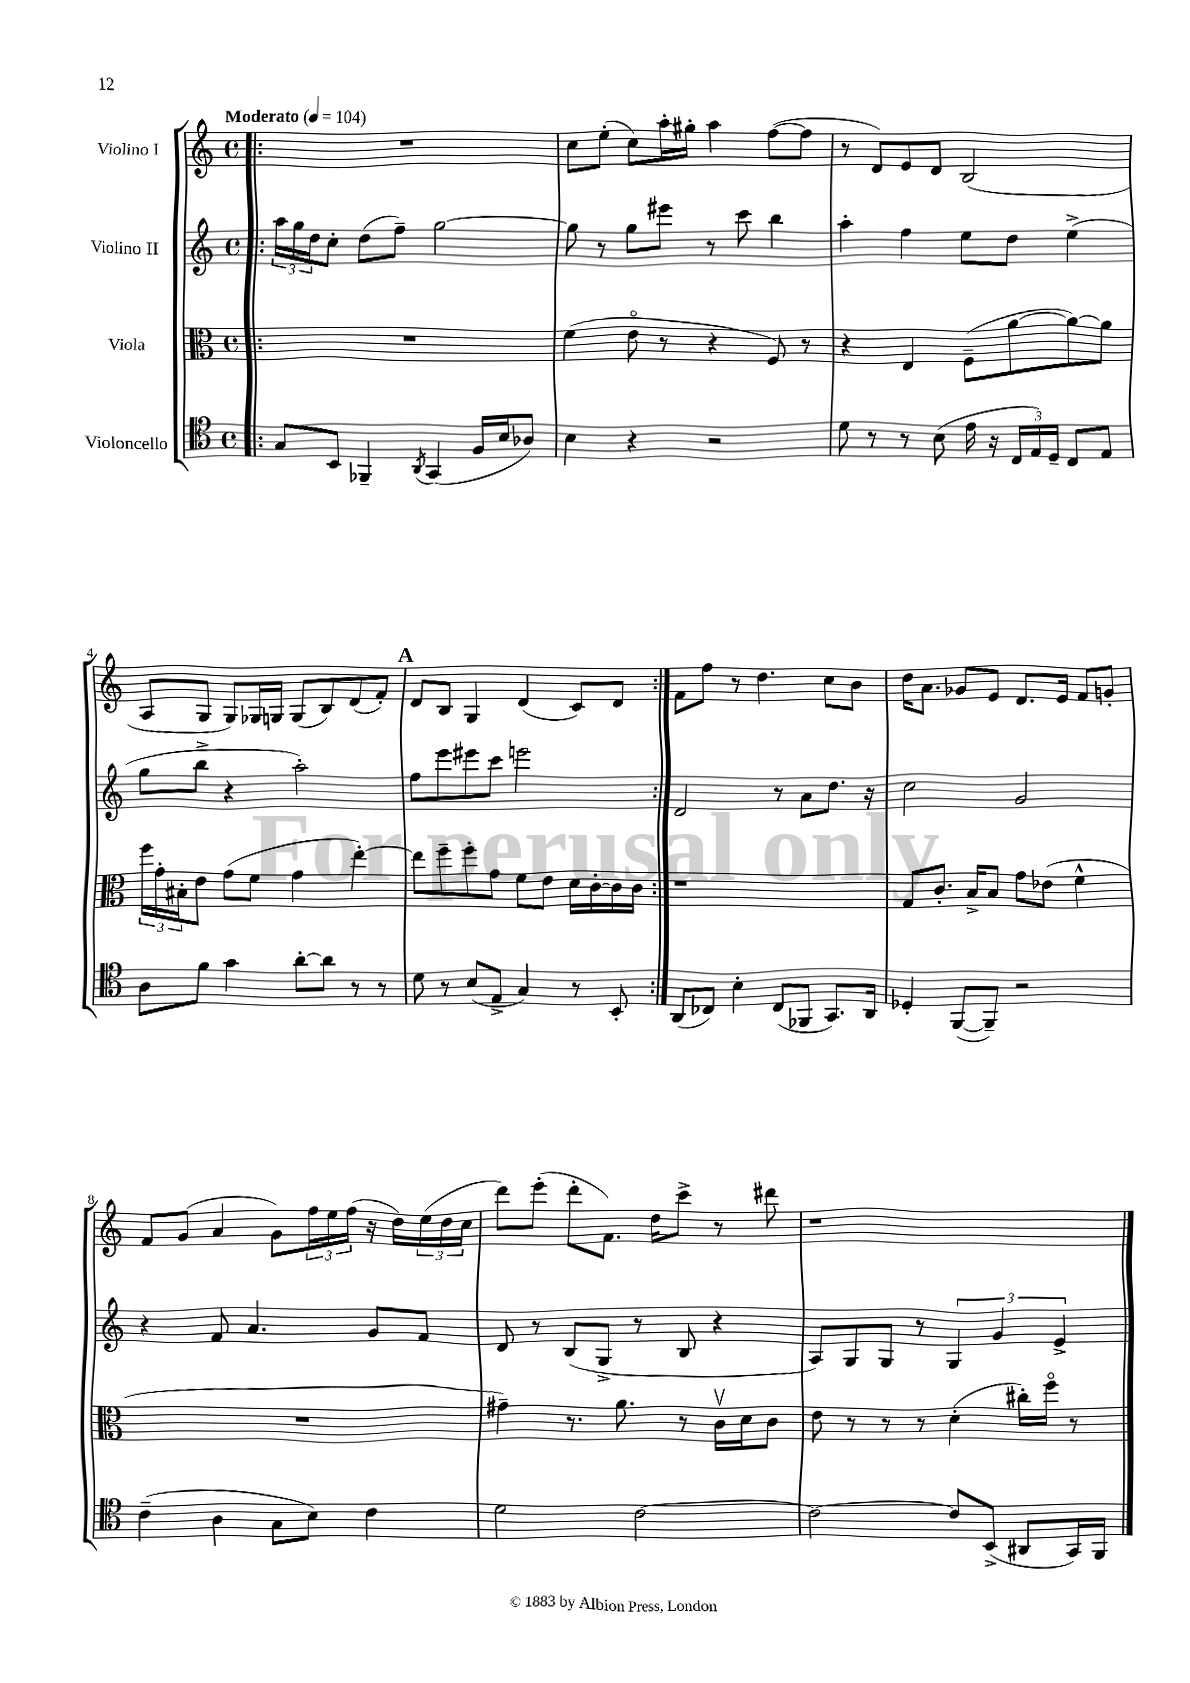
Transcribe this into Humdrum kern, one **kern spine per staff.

**kern	**kern	**kern	**kern
*staff4	*staff3	*staff2	*staff1
*clefC4	*clefC3	*clefG2	*clefG2
*k[]	*k[]	*k[]	*k[]
*M4/4	*M4/4	*M4/4	*M4/4
*met(c)	*met(c)	*met(c)	*met(c)
*MM104	*MM104	*MM104	*MM104
=!|:	=!|:	=!|:	=!|:
8G	1r	24aa	1r
.	.	24gg	.
.	.	24dd	.
8BB	.	8cc'	.
4FF-~	.	(8dd	.
.	.	8ff~)	.
8qAA	.	.	.
(4GG	.	[2gg	.
16F	.	.	.
16B	.	.	.
8A-)	.	.	.
=	=	=	=
4B	(4f	8gg]	8cc
.	.	8r	(8ee'
4r	8eo	8gg	8cc)
.	8r	8eee#	16aa'
.	.	.	16gg#'
2r	4r	8r	4aa
.	.	8ccc	.
.	8F)	4bb	([8ff
.	8r	.	8ff]
=	=	=	=
8d	4r	4aa'	8r
8r	.	.	8d)
8r	4E	4ff	8e
(8B	.	.	8d
16e	(8F~	8ee	(2B
16r	.	.	.
24C	[8a	8dd	.
24E)	.	.	.
24D~	.	.	.
8C	8a_)	(4ee^	.
8E	8a]	.	.
=	=	=	=
8A	24ff	8gg	8A
.	24g'	.	.
.	24B#'	.	.
8f	8e	8bb^	8G
4g	(8g	4r	8G)
.	8f	.	16G-
.	.	.	16G
[8a'	4g	2aa')	(8G
8a]	.	.	8B)
8r	[4ee')	.	(8d
8r	.	.	8f')
=	=	=	=
8d	8ee]	8ff	8d
8r	8ff~	8eee	8B
(8B	8ff'	8eee#	4G
8E^	8g	8ccc	.
4G)	8f	2eee	(4d
.	8e	.	.
8r	16d	.	8c)
.	[16c'	.	.
8BB'	16c]	.	8d
.	16c	.	.
=:|!	=:|!	=:|!	=:|!
(8AA	1r	2d	8f
8C-)	.	.	8ff
4B'	.	.	8r
.	.	.	4.dd
(8C-	.	8r	.
8FF-	.	8a	.
8.GG)	.	8.dd	8cc
.	.	.	8b
16AA	.	16r	.
=	=	=	=
4D-'	8G	2cc	16dd
.	.	.	8.a
.	8.c'	.	.
([8FF	.	.	8g-
.	16B^	.	.
8FF~])	8B	.	8e
2r	8g	2g	8.d
.	(8e-	.	.
.	.	.	16e
.	4f^^	.	8f
.	.	.	8g'
=	=	=	=
(4c~	1r	4r	8f
.	.	.	(8g
4A	.	8f	4a
.	.	4.a	.
8G	.	.	8g)
8B)	.	.	24ff
.	.	.	24ee
.	.	.	(24ff
4c	.	8g	16r
.	.	.	16dd)
.	.	8f	(24ee
.	.	.	24dd
.	.	.	24cc
=	=	=	=
2d	4g#~)	8d	8ddd)
.	.	8r	(8eee'
.	8.r	(8B	8ddd'
.	.	8G^	8.f)
.	8.a	.	.
[2c	.	8r	.
.	.	.	16dd
.	8r	8B	8ccc^
.	16cv	4r	8r
.	16d	.	.
.	8c	.	8ddd#
=	=	=	=
2c_	8e	8A)	1r
.	8r	8G	.
.	8r	8G	.
.	8r	8r	.
8c]	(4d'	6G	.
(8BB^	.	.	.
.	.	6g	.
8AA#	16cc#')	.	.
.	16ffo	.	.
.	.	6e^	.
16GG)	8r	.	.
16FF	.	.	.
==	==	==	==
*-	*-	*-	*-
